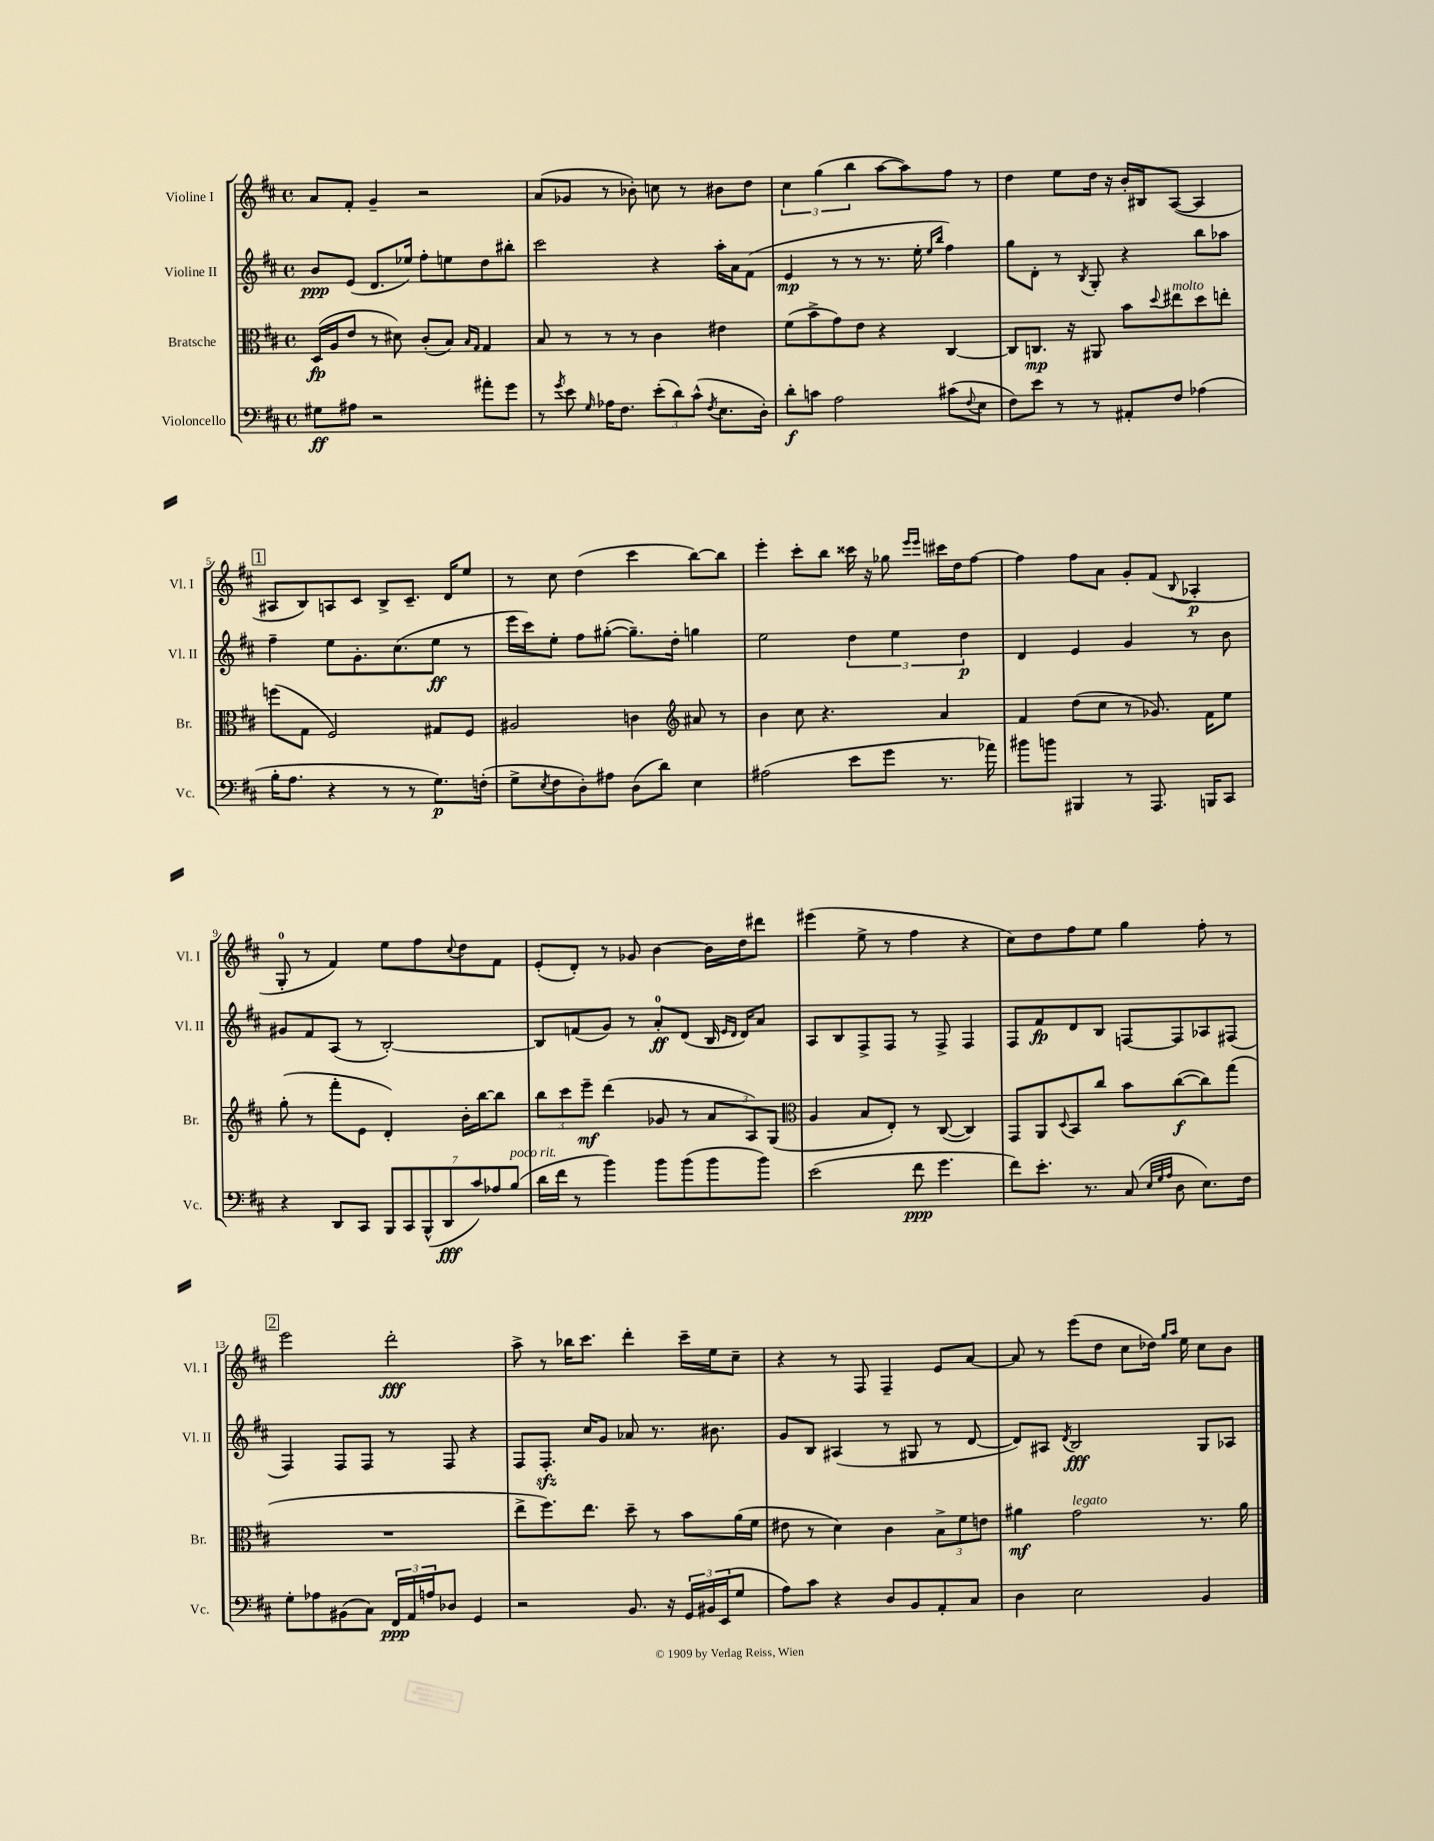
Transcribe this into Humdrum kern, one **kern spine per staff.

**kern	**dynam	**kern	**dynam	**kern	**dynam	**kern	**dynam
*part4	*part4	*part3	*part3	*part2	*part2	*part1	*part1
*staff4	*staff4	*staff3	*staff3	*staff2	*staff2	*staff1	*staff1
*I"Violoncello	*	*I"Bratsche	*	*I"Violine II	*	*I"Violine I	*
*I'Vc.	*	*I'Br.	*	*I'Vl. II	*	*I'Vl. I	*
*clefF4	*	*clefC3	*	*clefG2	*	*clefG2	*
*k[f#c#]	*	*k[f#c#]	*	*k[f#c#]	*	*k[f#c#]	*
*M4/4	*	*M4/4	*	*M4/4	*	*M4/4	*
*met(c)	*	*met(c)	*	*met(c)	*	*met(c)	*
=1	=1	=1	=1	=1	=1	=1	=1
8G#X\L	ff	(16D/LL	fp	8b/L	ppp	8a/L	.
.	.	16A/J	.	.	.	.	.
8A#X\J	.	8e/J	.	(8e/J	.	8f#'/J	.
2r	.	8r	.	8.d/L	.	4g~/	.
.	.	8d#X\)	.	.	.	.	.
.	.	.	.	16ee-X/Jk)	.	.	.
.	.	(8c#'/L	.	8ff#'\L	.	2r	.
.	.	8B/J)	.	8een\	.	.	.
.	.	16qqB/LL	.	.	.	.	.
.	.	16qqG/JJ	.	.	.	.	.
8a#X'\L	.	4G/	.	8dd\	.	.	.
8g\J	.	.	.	8bb#X'\J	.	.	.
=2	=2	=2	=2	=2	=2	=2	=2
8r	.	8B/	.	2ccc#\	.	(8a/L	.
8qg/	.	.	.	.	.	.	.
8e\	.	8r	.	.	.	8g-X/J	.
16qqG/	.	.	.	.	.	.	.
16A-X\KL	.	8r	.	.	.	8r	.
8.F#\J	.	.	.	.	.	.	.
.	.	8r	.	.	.	8b-X'\)	.
(12e'\L	.	4c#\	.	4r	.	8ccn\	.
12d\)	.	.	.	.	.	.	.
.	.	.	.	.	.	8r	.
(12c#^^\J	.	.	.	.	.	.	.
8qF#/	.	.	.	.	.	.	.
8.E\L	.	4e#X\	.	16aa'\LL	.	8b#X\L	.
.	.	.	.	16a\J	.	.	.
.	.	.	.	(8f#\J	.	8dd\J	.
16D'\Jk)	.	.	.	.	.	.	.
=3	=3	=3	=3	=3	=3	=3	=3
8d'\L	f	(8f#\L	.	4e/	mp	6cc#\	.
8cn\J	.	8b^\	.	.	.	.	.
.	.	.	.	.	.	(6gg\	.
2A\	.	8g\)	.	8r	.	.	.
.	.	.	.	.	.	6bb\	.
.	.	8e\J	.	8r	.	.	.
.	.	4r	.	8.r	.	[8aa\L	.
.	.	.	.	.	.	8aa\])	.
.	.	.	.	16ee'\	.	.	.
.	.	.	.	16qqee/LL	.	.	.
.	.	.	.	16qqbb/JJ	.	.	.
(8c#X\L	.	[4C#/	.	4ff#\)	.	8ff#\J	.
8qqF#/	.	.	.	.	.	.	.
8E\J	.	.	.	.	.	8r	.
=4	=4	=4	=4	=4	=4	=4	=4
8F#\L)	.	8C#/L]	.	8gg\L	.	4dd\	.
8e\J	.	8.Cn/J	mp	8d'\J	.	.	.
8r	.	.	.	8r	.	8ee\L	.
.	.	16r	.	.	.	.	.
.	.	.	.	8qB/	.	.	.
8r	.	8AA#X/	.	8G'/	.	16dd\Jk	.
.	.	.	.	.	.	16r	.
8AA#X'/L	.	8b\L	.	4r	.	16b'/LL	.
.	.	.	.	.	.	16B#X/J	.
.	.	8qqdd/	.	.	.	.	.
!	!	!LO:TX:a:i:t=molto	!	!	!	!	!
8F#/J	.	8ee#X\	.	.	.	([8A/J	.
(4A-X\	.	8dd\	.	8bb\L	.	4A/]	.
.	.	8een'\J	.	8aa-X\J	.	.	.
!!LO:LB:g=z
!!LO:REH:place=s1:t=1
=5	=5	=5	=5	=5	=5	=5	=5
16B'\KL	.	(8ffn\L	.	4ff#~\	.	8A#X/L	.
8.A\J	.	.	.	.	.	.	.
.	.	8G\J	.	.	.	8B/)	.
4r	.	2F#/)	.	8ee\L	.	8An/	.
.	.	.	.	8.g'\	.	8c#/J	.
8r	.	.	.	.	.	8B^/L	.
.	.	.	.	(8.cc#\	.	.	.
8r	.	.	.	.	.	8.c#~/J	.
8.G\L)	p	8G#X/L	.	8ee\J	ff	.	.
.	.	.	.	.	.	16d/KL	.
.	.	8F#/J	.	8r	.	8ee/J	.
(16Fn'\Jk	.	.	.	.	.	.	.
=6	=6	=6	=6	=6	=6	=6	=6
8G^\L	.	2A#X/	.	16eee\LL	.	8r	.
.	.	.	.	16ccc#\J)	.	.	.
8qE/	.	.	.	.	.	.	.
8F#\	.	.	.	8ee'\J	.	8cc#\	.
8D'\)	.	.	.	8ff#\L	.	(4dd\	.
8A#X\J	.	.	.	([8gg#X'\J	.	.	.
(8D\L	.	4cn\	.	8.gg#~\L])	.	4ccc#\	.
8d\J)	.	.	.	.	.	.	.
.	.	.	.	16dd'\Jk	.	.	.
*	*	*clefG2	*	*	*	*	*
4E\	.	8a#X/	.	4ggn\	.	[8bb\L)	.
.	.	8r	.	.	.	8bb\J]	.
=7	=7	=7	=7	=7	=7	=7	=7
(2A#X\	.	4b\	.	2ee\	.	4eee'\	.
.	.	8cc#\	.	.	.	8ccc#'\L	.
.	.	4.r	.	.	.	8bb\J	.
8e\L	.	.	.	6dd\	.	16ccc##X\	.
.	.	.	.	.	.	16r	.
8g\J	.	.	.	.	.	8gg-X\	.
.	.	.	.	6ee\	.	.	.
.	.	.	.	.	.	16qqeee/LL	.
.	.	.	.	.	.	16qqeee/JJ	.
8.r	.	4a/	.	.	.	16ccc#X\LL	.
.	.	.	.	.	.	16dd\J	.
.	.	.	.	6dd\	p	.	.
.	.	.	.	.	.	[8ff#\J	.
16a-X\)	.	.	.	.	.	.	.
=8	=8	=8	=8	=8	=8	=8	=8
8b#X\L	.	4f#/	.	4d/	.	4ff#\]	.
8bn\J	.	.	.	.	.	.	.
4BBB#X/	.	(8dd\L	.	4e/	.	8ff#\L	.
.	.	8cc#\J	.	.	.	8a\J	.
8r	.	8r	.	4g/	.	8g'/L	.
8.AAA/	.	8.g-X/)	.	.	.	(8f#/J	.
.	.	.	.	.	.	8qqB/	.
.	.	.	.	8r	.	4A-X'/	p
16BBBn/KL	.	16f#\KL	.	.	.	.	.
8CC#/J	.	8ee\J	.	8b\	.	.	.
!!LO:LB:g=z
=9	=9	=9	=9	=9	=9	=9	=9
4r	.	(8gg'\	.	8g#X/L	.	8G'/	.
.	.	8r	.	8f#/	.	8r	.
8DD/L	.	8fff#'\L	.	(8A/J	.	4f#/)	.
8CC#/J	.	8e\J	.	8r	.	.	.
14BBB/L	.	4d'/)	.	[2B'/)	.	8ee\L	.
14CC#/	.	.	.	.	.	.	.
.	.	.	.	.	.	8ff#\	.
(14BBB^^/	.	.	.	.	.	.	.
14DD/	fff	.	.	.	.	.	.
.	.	.	.	.	.	8qqcc#/	.
.	.	16b'\LL	.	.	.	8dd\	.
14c#/)	.	.	.	.	.	.	.
.	.	[16bb\J	.	.	.	.	.
14A-X/	.	.	.	.	.	.	.
.	.	8bb\J]	.	.	.	8f#\J	.
!LO:TX:a:i:t=poco rit.	!	!	!	!	!	!	!
(14B/J	.	.	.	.	.	.	.
=10	=10	=10	=10	=10	=10	=10	=10
16d\LL	.	12bb\L	.	8B/L]	.	(8e'/L	.
16f#\JJ	.	.	.	.	.	.	.
.	.	12ccc#\	.	.	.	.	.
8r	.	.	.	(8fn/	.	8d'/J)	.
.	.	12eee~\J	mf	.	.	.	.
4b\)	.	(4ddd\	.	8g/J)	.	8r	.
.	.	.	.	8r	.	8g-X/	.
8b\L	.	8g-X/	.	8a'/L	ff	[4b\	.
(8b\	.	8r	.	(8d/J	.	.	.
8b\	.	12a/L	.	16B/	.	16b\LL]	.
.	.	.	.	16qqe/LL	.	.	.
.	.	.	.	16qqd/JJ	.	.	.
.	.	.	.	16d/KL)	.	16dd\J	.
.	.	12A/)	.	.	.	.	.
8b\J)	.	.	.	8a/J	.	8ddd#X\J	.
.	.	(12G/J	.	.	.	.	.
=11	=11	=11	=11	=11	=11	=11	=11
*	*	*clefC3	*	*	*	*	*
(2e\	.	4A/	.	8A/L	.	(4eee#X\	.
.	.	.	.	8B/	.	.	.
.	.	8B/L	.	8F#^/	.	8ee^\	.
.	.	8E'/J)	.	8F#/J	.	8r	.
8f#\	ppp	8r	.	8r	.	4ff#\	.
4.g\	.	([8C#/	.	8F#^/	.	.	.
.	.	4C#/])	.	4F#/	.	4r	.
=12	=12	=12	=12	=12	=12	=12	=12
8f#\L)	.	8GG/L	.	8F#/L	.	8cc#\L)	.
8.e'\J	.	8AA/	.	8f#/	fp	8dd\	.
.	.	8qqD/	.	.	.	.	.
.	.	8BB/	.	8d/	.	8ff#\	.
8.r	.	.	.	.	.	.	.
.	.	8cc#/J	.	8B/J	.	8ee\J	.
(8C#/	.	8b\L	.	[8Fn/L	.	4gg\	.
32qqE/LLL	.	.	.	.	.	.	.
32qqG/	.	.	.	.	.	.	.
32qqA/JJJ	.	.	.	.	.	.	.
8D\	.	([8cc#\	f	8F/]	.	.	.
8.E\L)	.	8cc#\])	.	8A-X/	.	8ff#'\	.
.	.	(8gg\J	.	(8F#X/J	.	8r	.
16F#\Jk	.	.	.	.	.	.	.
!!LO:LB:g=z
!!LO:REH:place=s1:t=2
=13	=13	=13	=13	=13	=13	=13	=13
8G'\L	.	1r	.	4F#/)	.	2eee\	.
8A-X\	.	.	.	.	.	.	.
(8BB#X\	.	.	.	8F#/L	.	.	.
8C#\J)	.	.	.	8F#/J	.	.	.
24FF#/LL	ppp	.	.	8r	.	2ddd'\	fff
24AA/	.	.	.	.	.	.	.
24An/J	.	.	.	.	.	.	.
8D-X/J	.	.	.	8F#/	.	.	.
4GG/	.	.	.	4r	.	.	.
=14	=14	=14	=14	=14	=14	=14	=14
2r	.	8ee^\L	.	8F#/L	.	8aa^\	.
.	.	8.ff#\)	.	8.F#zz'/J	.	8r	.
.	.	.	.	.	.	16bb-X\KL	.
.	.	8.ee\J	.	16cc#/KL	.	8.ccc#\J	.
.	.	.	.	8g/J	.	.	.
8.BB/	.	8dd~\	.	8a-X/	.	4ddd'\	.
.	.	8r	.	8.r	.	.	.
16r	.	.	.	.	.	.	.
24GG/LL	.	8b\L	.	.	.	16ccc#~\LL	.
24BB#X/	.	.	.	.	.	.	.
.	.	.	.	8.b#X\	.	16ee\J	.
(24EE/J	.	.	.	.	.	.	.
8G/J	.	(16a\L	.	.	.	8cc#~\J	.
.	.	16f#\JJ	.	.	.	.	.
=15	=15	=15	=15	=15	=15	=15	=15
8A\L)	.	8e#X\	.	8g/L	.	4r	.
8c#\J	.	8r	.	8B/J	.	.	.
4r	.	4d\)	.	(4A#X/	.	8r	.
.	.	.	.	.	.	8F#/	.
8D/L	.	4c#\	.	8r	.	4F#~/	.
8BB/	.	.	.	8G#X/	.	.	.
8AA'/	.	12B^\L	.	8r	.	8e/L	.
.	.	12f#\	.	.	.	.	.
8C#/J	.	.	.	[8d/	.	[8a/J	.
.	.	12en\J	.	.	.	.	.
=16	=16	=16	=16	=16	=16	=16	=16
4D\	.	4a#X\	mf	8d/L])	.	8a/]	.
.	.	.	.	8A#X/J	.	8r	.
.	.	.	.	8qd/	.	.	.
!	!	!LO:TX:a:i:t=legato	!	!	!	!	!
2E\	.	2g\	.	2B/	fff	(8eee\L	.
.	.	.	.	.	.	8dd\J	.
.	.	.	.	.	.	8cc#\L	.
.	.	.	.	.	.	16dd-X\Jk)	.
.	.	.	.	.	.	16qqgg/LL	.
.	.	.	.	.	.	16qqaa/JJ	.
.	.	.	.	.	.	16ee\	.
4BB/	.	8.r	.	8G/L	.	8cc#\L	.
.	.	.	.	8A-X/J	.	8b\J	.
.	.	16a#\	.	.	.	.	.
==	==	==	==	==	==	==	==
*-	*-	*-	*-	*-	*-	*-	*-
